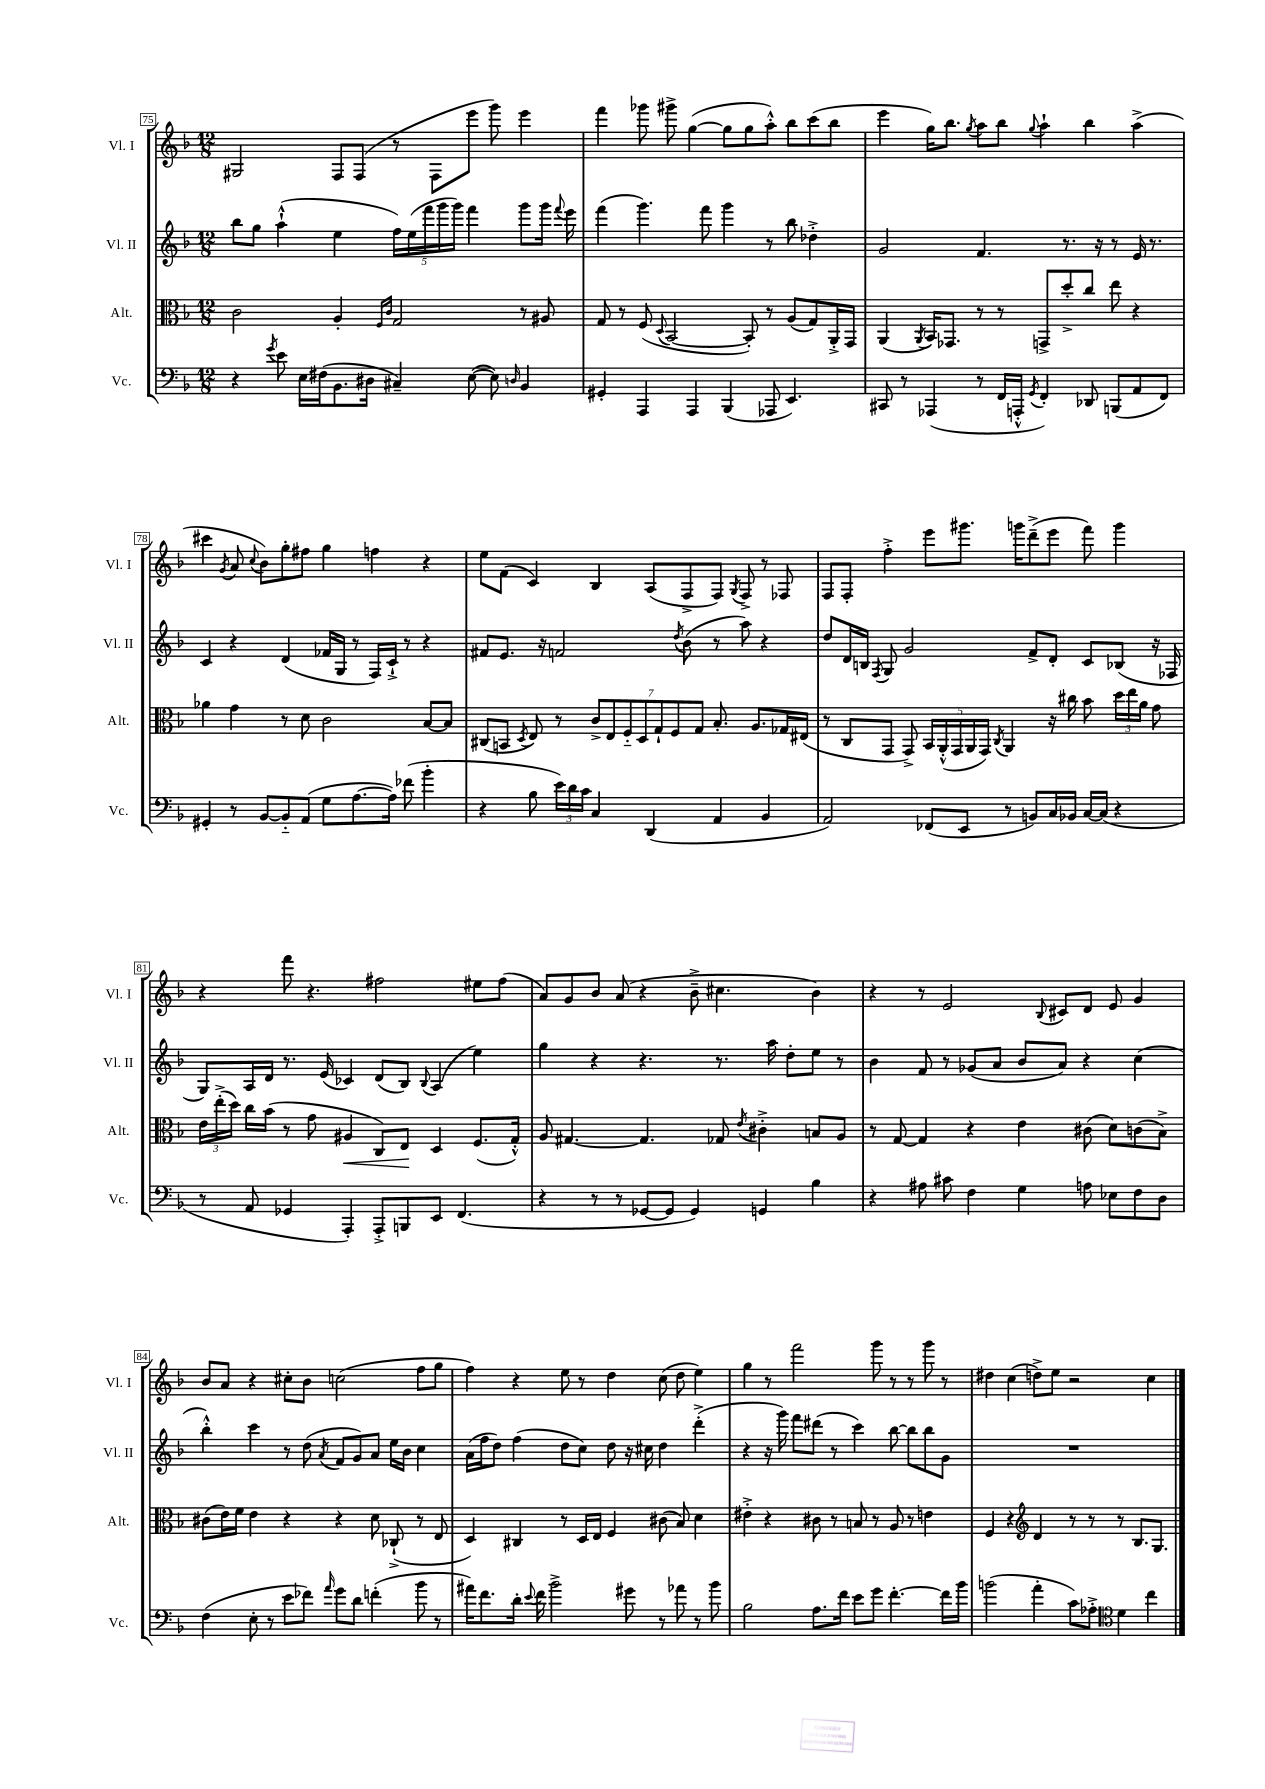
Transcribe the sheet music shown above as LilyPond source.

<<
\new StaffGroup <<
\new Staff = "s0" \with { instrumentName = "Vl. I" shortInstrumentName = "Vl. I" } {
    \clef treble \key f \major \numericTimeSignature \time 12/8
    \autoBeamOff gis2 f8[ f8]( r8 f8[ e'''8] g'''8) e'''4 |
    f'''4 ges'''8 gis'''8-> g''4~( g''8[ g''8 a''8]-.-^) bes''8[ c'''8( bes''8] |
    e'''4 g''16[) bes''8.] \acciaccatura { g''8 } a''8[ bes''8] \appoggiatura { g''8 } a''4-! bes''4 a''4->( |
    cis'''4 \acciaccatura { g'8 } a'8 \appoggiatura { c''8 } bes'8[) g''8-. fis''8] g''4 f''4 r4 |
    e''8[ f'8]( c'4) bes4 a8[( f8-> f8]) \acciaccatura { g8 } f8-> r8 fes8 |
    f8[ f8]-. f''4-.-> e'''8[ gis'''8.] g'''16[ d'''8--->( e'''8] f'''8) g'''4 |
    r4 f'''8 r4. fis''2 eis''8[ fis''8]( |
    a'8[) g'8 bes'8] a'8( r4 bes'8---> cis''4. bes'4) |
    r4 r8 e'2 \appoggiatura { bes8 } cis'8[ d'8] e'8 g'4 |
    bes'8[ a'8] r4 cis''8[-. bes'8] c''2( f''8[ g''8] |
    f''4) r4 e''8 r8 d''4 c''8( d''8 e''4) |
    g''4 r8 f'''2 g'''8 r8 r8 g'''8 r8 |
    dis''4 c''4( d''8[->) e''8] r2 c''4 \bar "|." |
}
\new Staff = "s1" \with { instrumentName = "Vl. II" shortInstrumentName = "Vl. II" } {
    \clef treble \key f \major \numericTimeSignature \time 12/8
    \autoBeamOff bes''8[ g''8] a''4-!-^( e''4 \tuplet 5/4 { f''16[) e''16( f'''16 g'''16 g'''16]) } f'''4 g'''8[ g'''16] \appoggiatura { f'''8 } e'''16 |
    f'''4( g'''4.) f'''8 g'''4 r8 bes''8 des''4-.-> |
    g'2 f'4. r8. r16 r8 e'16 r8. |
    c'4 r4 d'4( fes'16[ g16] r8 f16[) c'16]-!-> r8 r4 |
    fis'8[ e'8.] r16 f'2 \acciaccatura { d''8 } bes'8( r8 a''8) r4 |
    d''8[ d'16 b16] \acciaccatura { f8 } g8 g'2 f'8[-> d'8]-. c'8[ bes8]( r16 fes16 |
    g8[) a16 d'16] r8. e'16( ces'4) d'8[( bes8]) \appoggiatura { bes8 } a4( e''4) |
    g''4 r4 r4. r8. a''16 d''8[-. e''8] r8 |
    bes'4 f'8 r8 ges'8[( a'8] bes'8[ a'8]) r4 c''4( |
    bes''4-.-^) c'''4 r8 d''8( \acciaccatura { a'8 } f'8[ g'8) a'8] e''16[ bes'16] c''4 |
    a'16[( f''16 d''8]) f''4( d''8[ c''8]) d''8 r16 cis''16 d''4 d'''4-.->( |
    r4 r16 g'''16) f'''8[ dis'''8]( r8 c'''4) bes''8~ bes''8[ bes''8 g'8] |
    R1. \bar "|." |
}
\new Staff = "s2" \with { instrumentName = "Alt." shortInstrumentName = "Alt." } {
    \clef alto \key f \major \numericTimeSignature \time 12/8
    \autoBeamOff c'2 a4-. \grace { f16[ c'16] } g2 r8 ais8 |
    g8 r8 f8( \appoggiatura { d8 } bes,2~ bes,8-.) r8 a8[( g8) a,16-.-> g,16] |
    a,4( \acciaccatura { a,8 } bes,16[) ges,8.] r8 r8 g,8[-> d''8-.-> c''8] e''8 r4 |
    aes'4 g'4 r8 d'8 c'2 bes8[~ bes8] |
    cis8[( b,8] \acciaccatura { d8 } e8) r8 \tuplet 7/4 { c'8[-> e8 f8-_ d8 g8-! f8 g8] } bes8.-. a8.[ ges16 eis16]( |
    r8 c8[ g,8] g,8->) \tuplet 5/4 { bes,16[ a,16-.-^( g,16 a,16 g,16]) } \acciaccatura { c8 } a,4 r16 cis''16 bes'8 \tuplet 3/2 { d''16[ e''16 a'16] } g'8 |
    \tuplet 3/2 { e'16[ e''16-.->( d''16]) } c''16[ bes'16]( r8 g'8 ais4\< c8[) e8]\! d4 f8.[( g16]-.-^) |
    a8 gis4.~ gis4. ges8 \acciaccatura { e'8 } cis'4-.-> b8[ a8] |
    r8 g8~ g4 r4 e'4 cis'8( d'8[) c'8( bes8]->) |
    cis'8[( e'16) f'16] e'4 r4 r4 d'8 ces8-!->( r8 e8 |
    d4) cis4 r8 d16[ e16] f4 cis'8( bes8) d'4 |
    eis'4-.-> r4 cis'8 r8 b8 r8 a8 r8 e'4 |
    f4 r4 \clef treble d'4 r8 r8 r8 bes8.[ g8.] \bar "|." |
}
\new Staff = "s3" \with { instrumentName = "Vc." shortInstrumentName = "Vc." } {
    \clef bass \key f \major \numericTimeSignature \time 12/8
    \autoBeamOff r4 \acciaccatura { g'8 } e'8 e16[ fis16( bes,8. dis16] cis4--) e8~( e8) \grace { d16 } bes,4 |
    gis,4-. a,,4 a,,4 bes,,4( aes,,8 e,4.) |
    cis,8 r8 aes,,4( r8 f,16[ a,,16]-.-^ \acciaccatura { g,8 } f,4-.) des,8 b,,8[( a,8 f,8]) |
    gis,4-. r8 bes,8[~ bes,8-_ a,8]( g8[ a8.~ a16]) fes'8( bes'4-. |
    r4 bes8 \tuplet 3/2 { e'16[) d'16 c'16] } c4 d,4( a,4 bes,4 |
    a,2) fes,8[( e,8] r8 b,8[) c16 bes,16] c16[~ c16]( r4 |
    r8 a,8 ges,4 a,,4-.) a,,8[-.-> b,,8 e,8] f,4.( |
    r4 r8 r8 ges,8[~ ges,8] ges,4) g,4 bes4 |
    r4 ais8 cis'8 f4 g4 a8 ees8[ f8 d8] |
    f4( e8-. r8 e'8[ fes'8]) \grace { a'16 } g'8[ d'8] f'4-.( bes'8 r8 |
    ais'16[) f'8. d'16]-. \appoggiatura { e'8 } f'16 bes'2-> gis'8 r8 aes'8 r8 bes'8 |
    bes2 a8.[ f'16] e'8[ g'8] f'4.~-. f'16[ bes'16] |
    b'2( a'4-. c'8[) aes8]-.-> \clef tenor d'4 c''4 \bar "|." |
}
>>
>>
\layout { \context { \Score currentBarNumber = #75 \override BarNumber.stencil = #(make-stencil-boxer 0.1 0.3 ly:text-interface::print) } }
